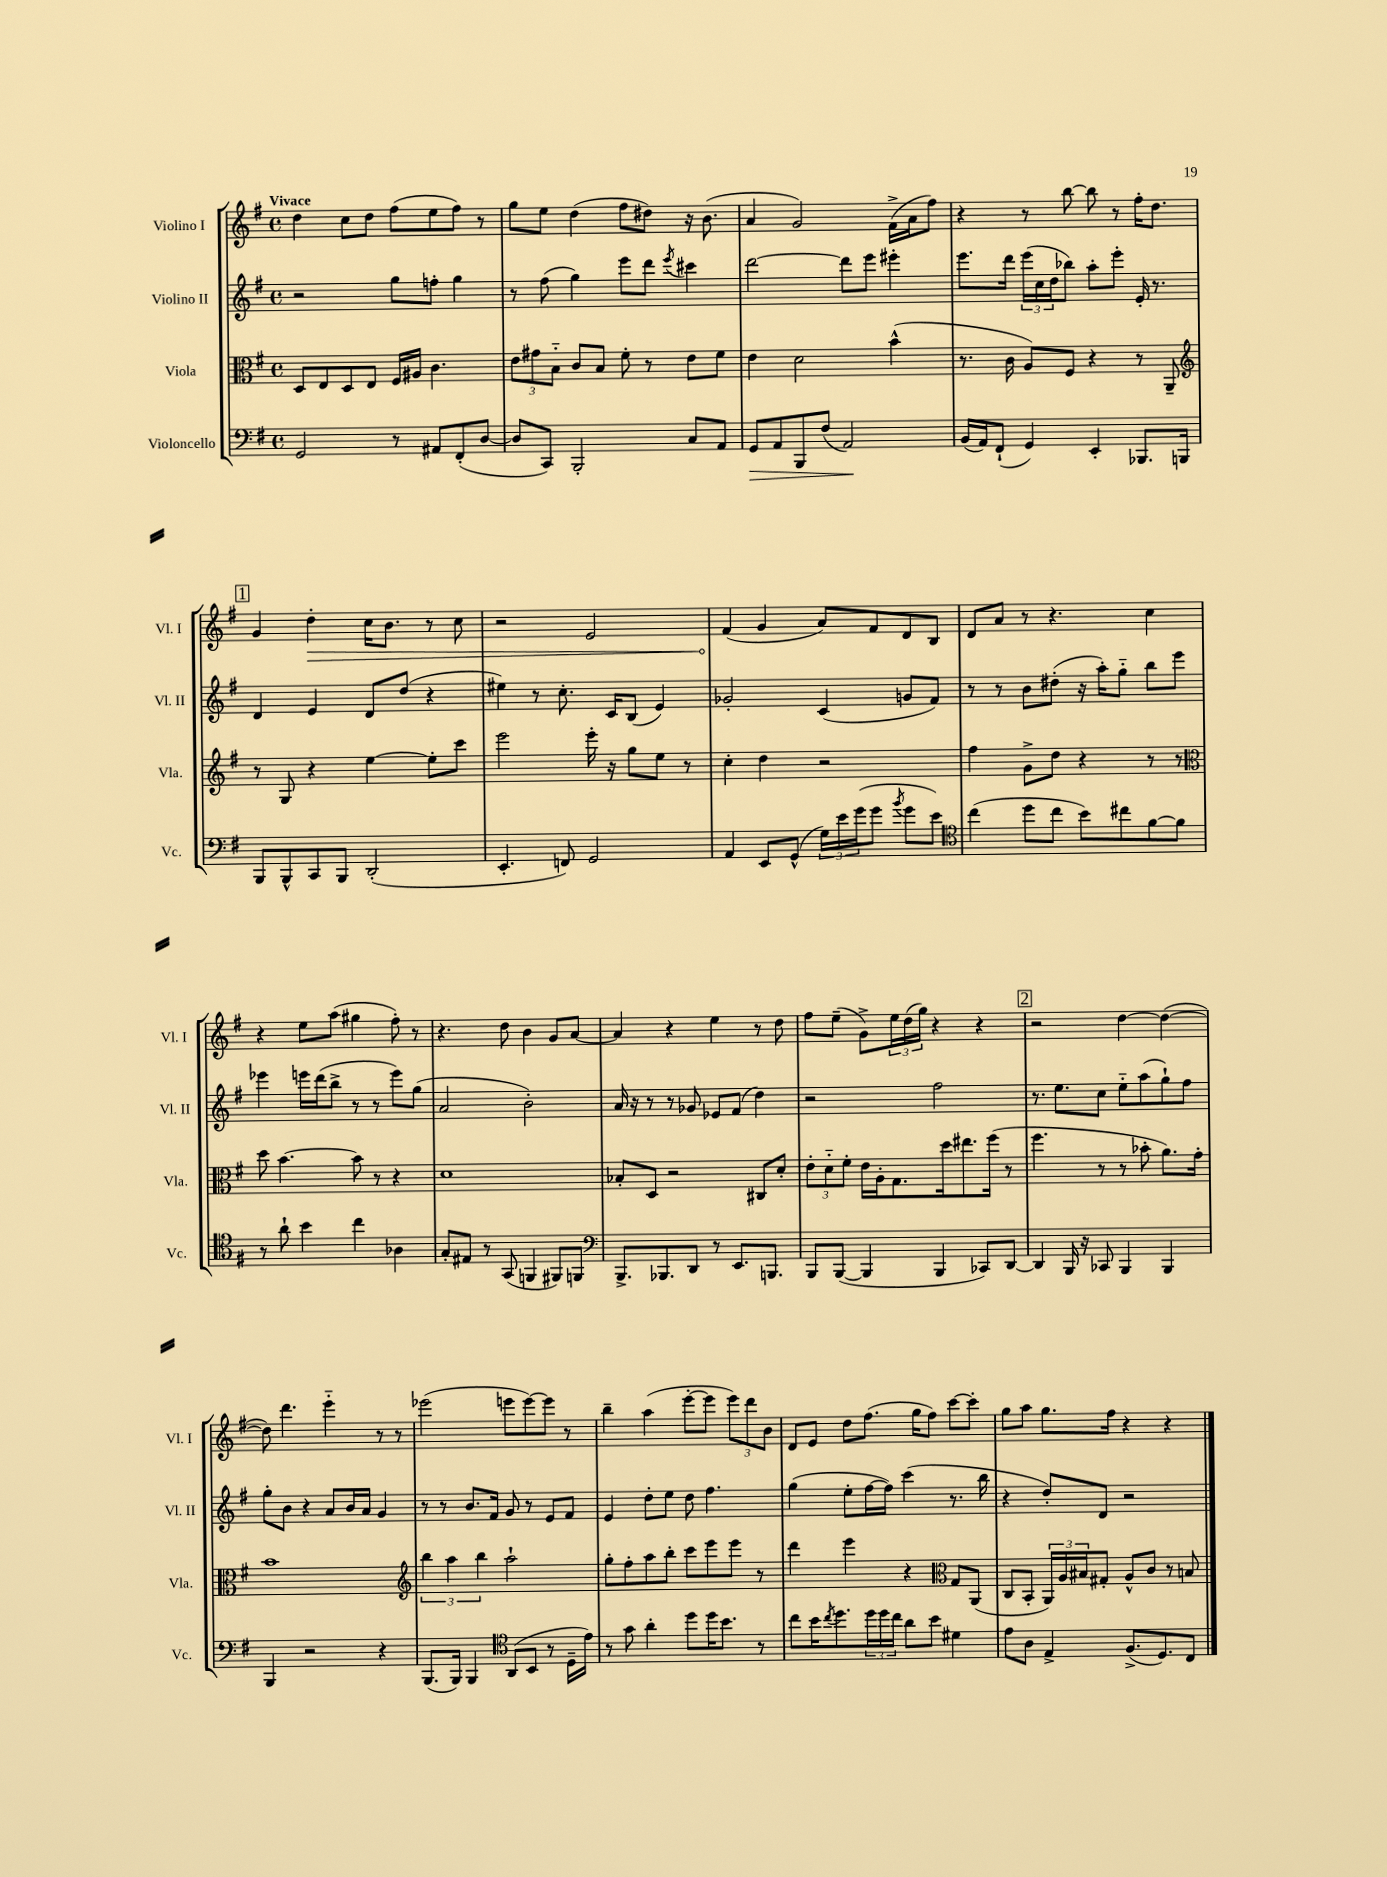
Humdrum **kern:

**kern	**kern	**kern	**kern
*staff4	*staff3	*staff2	*staff1
*clefF4	*clefC3	*clefG2	*clefG2
*k[f#]	*k[f#]	*k[f#]	*k[f#]
*M4/4	*M4/4	*M4/4	*M4/4
*met(c)	*met(c)	*met(c)	*met(c)
2GG/	8D/L	2r	4dd\
.	8E/	.	.
.	8D/	.	8cc\L
.	8E/J	.	8dd\J
8r	16F#/LL	8gg\L	(8ff#\L
.	16A#/JJ	.	.
8AA#/L	4.c\	8ff'\J	8ee\
(8FF#'/	.	4gg\	8ff#\J)
[8D/J	.	.	8r
=	=	=	=
8D/]L	12e\L	8r	8gg\L
.	12g#\	.	.
8CC/J)	.	(8ff#\	8ee\J
.	12B'~\J	.	.
2BBB'/	8c/L	4gg\)	(4dd\
.	8B/J	.	.
.	8f#'\	8eee\L	8ff#\L
.	8r	8ddd\J	8dd#\J)
.	.	8qeee/	.
8C/L	8e\L	4ccc#\	16r
.	.	.	(8.b\
8AA/J	8f#\J	.	.
=	=	=	=
8GG/L	4e\	[2ddd\	4a/
8AA/	.	.	.
8BBB/	2d\	.	2g/)
(8F#/J	.	.	.
2AA/)	.	8ddd\]L	.
.	.	8eee\J	.
.	(4b^^\	4eee#'\	(16f#^\LL
.	.	.	16a\J
.	.	.	8ff#\J)
=	=	=	=
(16BB/LL	8.r	8.eee\L	4r
16AA/J)	.	.	.
(8FF#`/J	.	.	.
.	16c\	16ddd\Jk	.
4GG/)	8A/L)	(24eee\LL	8r
.	.	24cc\	.
.	.	24dd\J	.
.	8F#/J	8bb-\J)	[8bb\
4EE'/	4r	8aa'\L	8bb\]
.	.	8eee'\J	8r
8.BBB-/L	8r	16e'/	16ff#'\LK
.	.	8.r	8.dd\J
.	8AA~/	.	.
16BBB/Jk	.	.	.
=	=	=	=
*	*clefG2	*	*
8BBB/L	8r	4d/	4g/
8BBB^^/	8G/	.	.
8CC/	4r	4e/	4dd'\
8BBB/J	.	.	.
(2DD'/	[4ee\	8d/L	16cc\LK
.	.	.	8.b\J
.	.	(8dd/J	.
.	8ee'\]L	4r	8r
.	8ccc\J	.	8cc\
=	=	=	=
4.EE'/	2eee\	4ee#\)	2r
.	.	8r	.
8FF/)	.	8.cc'\	.
2GG/	16eee'\	.	2e/
.	16r	16c/LK	.
.	8gg\L	(8B/J	.
.	8ee\J	4e/)	.
.	8r	.	.
=	=	=	=
4AA/	4cc'\	2g-'/	(4f#/
8EE/L	4dd\	.	4g/
(8GG^^/J	.	.	.
24G\LL)	2r	(4c/	8a/L)
24e\	.	.	.
(24g\J	.	.	.
8g\J	.	.	8f#/
8qb/	.	.	.
8g\L	.	8g/L	8d/
8e\J)	.	8f#/J)	8B/J
=	=	=	=
*clefC4	*	*	*
(4cc\	4ff#\	8r	8d/L
.	.	8r	8a/J
8dd\L	8g^\L	8b\L	8r
8cc\J	8dd\J	(8dd#'\J	4.r
8b\L)	4r	16r	.
.	.	16aa'\LK)	.
8cc#\	.	8gg'~\J	.
[8f#\	8r	8bb\L	4cc\
8f#\]J	8r	8eee\J	.
=	=	=	=
*	*clefC3	*	*
8r	8dd\	4eee-\	4r
8a`\	[4.b\	.	.
4b\	.	16eee\LL	8ee\L
.	.	(16ddd\J	.
.	.	8bb^\J	(8aa\J
4cc\	8b\]	8r	4gg#\
.	8r	8r	.
4A-\	4r	8eee\L)	8ff#'\)
.	.	(8gg\J	8r
=	=	=	=
8G'/L	1d	2a/	4.r
8E#/J	.	.	.
8r	.	.	.
(8GG/	.	.	8dd\
4FF/	.	2b'\)	4b\
8FF#/L)	.	.	8g/L
8FF/J	.	.	[8a/J
=	=	=	=
*clefF4	*	*	*
8.BBB^/L	8B-'/L	16a/	4a/]
.	.	16r	.
.	8D/J	8r	.
8.BBB-/	.	.	.
.	2r	8r	4r
8DD/J	.	8g-/	.
8r	.	8e-/L	4ee\
8.EE/L	.	(8f#/J	.
.	8C#/L	4dd\)	8r
8.BBB/J	.	.	.
.	8d'/J	.	8dd\
=	=	=	=
8BBB/L	12e'\L	2r	8ff#\L
.	12d'~\	.	.
([8BBB/J	.	.	(8ee~\J
.	12f#'\J	.	.
4BBB/]	16e\LL	.	8g^\L)
.	16A'\J	.	.
.	8.G\	.	24ee\L
.	.	.	(24dd\
.	.	.	24gg\JJ)
4BBB/	.	2ff#\	4r
.	16dd\k	.	.
.	8.ee#\	.	.
8CC-/L)	.	.	4r
.	(16ff#\Jk	.	.
[8DD/J	8r	.	.
=	=	=	=
4DD/]	4.ff#\	8.r	2r
.	.	8.ee\L	.
16BBB/	.	.	.
16r	.	.	.
8CC-/	8r	8cc\J	.
4BBB/	8r	8ee'~\L	[4dd\
.	8b-'\	(8aa\	.
4BBB/	8.a\L)	8gg`\)	(4dd\_
.	.	8ff#\J	.
.	16g'\Jk	.	.
=	=	=	=
4BBB/	1b	8gg'\L	8dd\])
.	.	8b\J	4.ddd\
2r	.	4r	.
.	.	8a/L	4eee'~\
.	.	16b/L	.
.	.	16a/JJ	.
4r	.	4g/	8r
.	.	.	8r
=	=	=	=
*	*clefG2	*	*
(8.BBB/L	6bb\	8r	(2eee-\
.	.	8r	.
.	6aa\	.	.
16BBB/Jk)	.	.	.
4BBB/	.	8.b/L	.
.	6bb\	.	.
.	.	16f#/Jk	.
*clefC4	*	*	*
(8AA/L	2aa`\	8g/	8eee\L
8BB/J	.	8r	[8eee\)
8r	.	8e/L	8eee\]J
16D~\LL	.	8f#/J	8r
16e\JJ)	.	.	.
=	=	=	=
8r	8gg'\L	4e/	4bb~\
8g\	8ff#'\	.	.
4a'\	8aa\	8dd'\L	(4aa\
.	8bb'\J	8ee\J	.
8dd\L	8ccc\L	8dd\	[8eee'\L
16dd\K	8eee\	4.ff#\	8eee\]J
8.b\J	.	.	.
.	8eee\J	.	12eee\L)
.	.	.	12ddd\
8r	8r	.	.
.	.	.	12b\J
=	=	=	=
8cc\L	4ddd\	(4gg\	8d/L
16b\K	.	.	8e/J
8qcc/	.	.	.
8.dd\	.	.	.
.	4eee\	8ee'\L	8dd\L
24dd\L	.	[16ff#\L	(8.ff#\J
24dd\	.	.	.
.	.	16ff#\]JJ)	.
24cc\JJ	.	.	.
8a\L	4r	(4ccc\	.
.	.	.	16gg\LK
8b\J	.	.	8ff#\J)
*	*clefC3	*	*
4d#\	8G/L	8.r	[8ccc\L
.	(8AA/J	.	8ccc'\]J
.	.	16bb\	.
=	=	=	=
8e\L	8C/L	4r	8gg\L
8A\J	8BB'/J	.	8aa\J
4E^/	24AA/LL)	8dd'/L)	8.gg\L
.	24A/	.	.
.	24B#/J	.	.
.	8G#'/J	8d/J	.
.	.	.	16ff#\Jk
(8.F#^/L	8A^^/L	2r	4r
.	8c/J	.	.
8.D/)	.	.	.
.	8r	.	4r
8C/J	8B/	.	.
==	==	==	==
*-	*-	*-	*-
